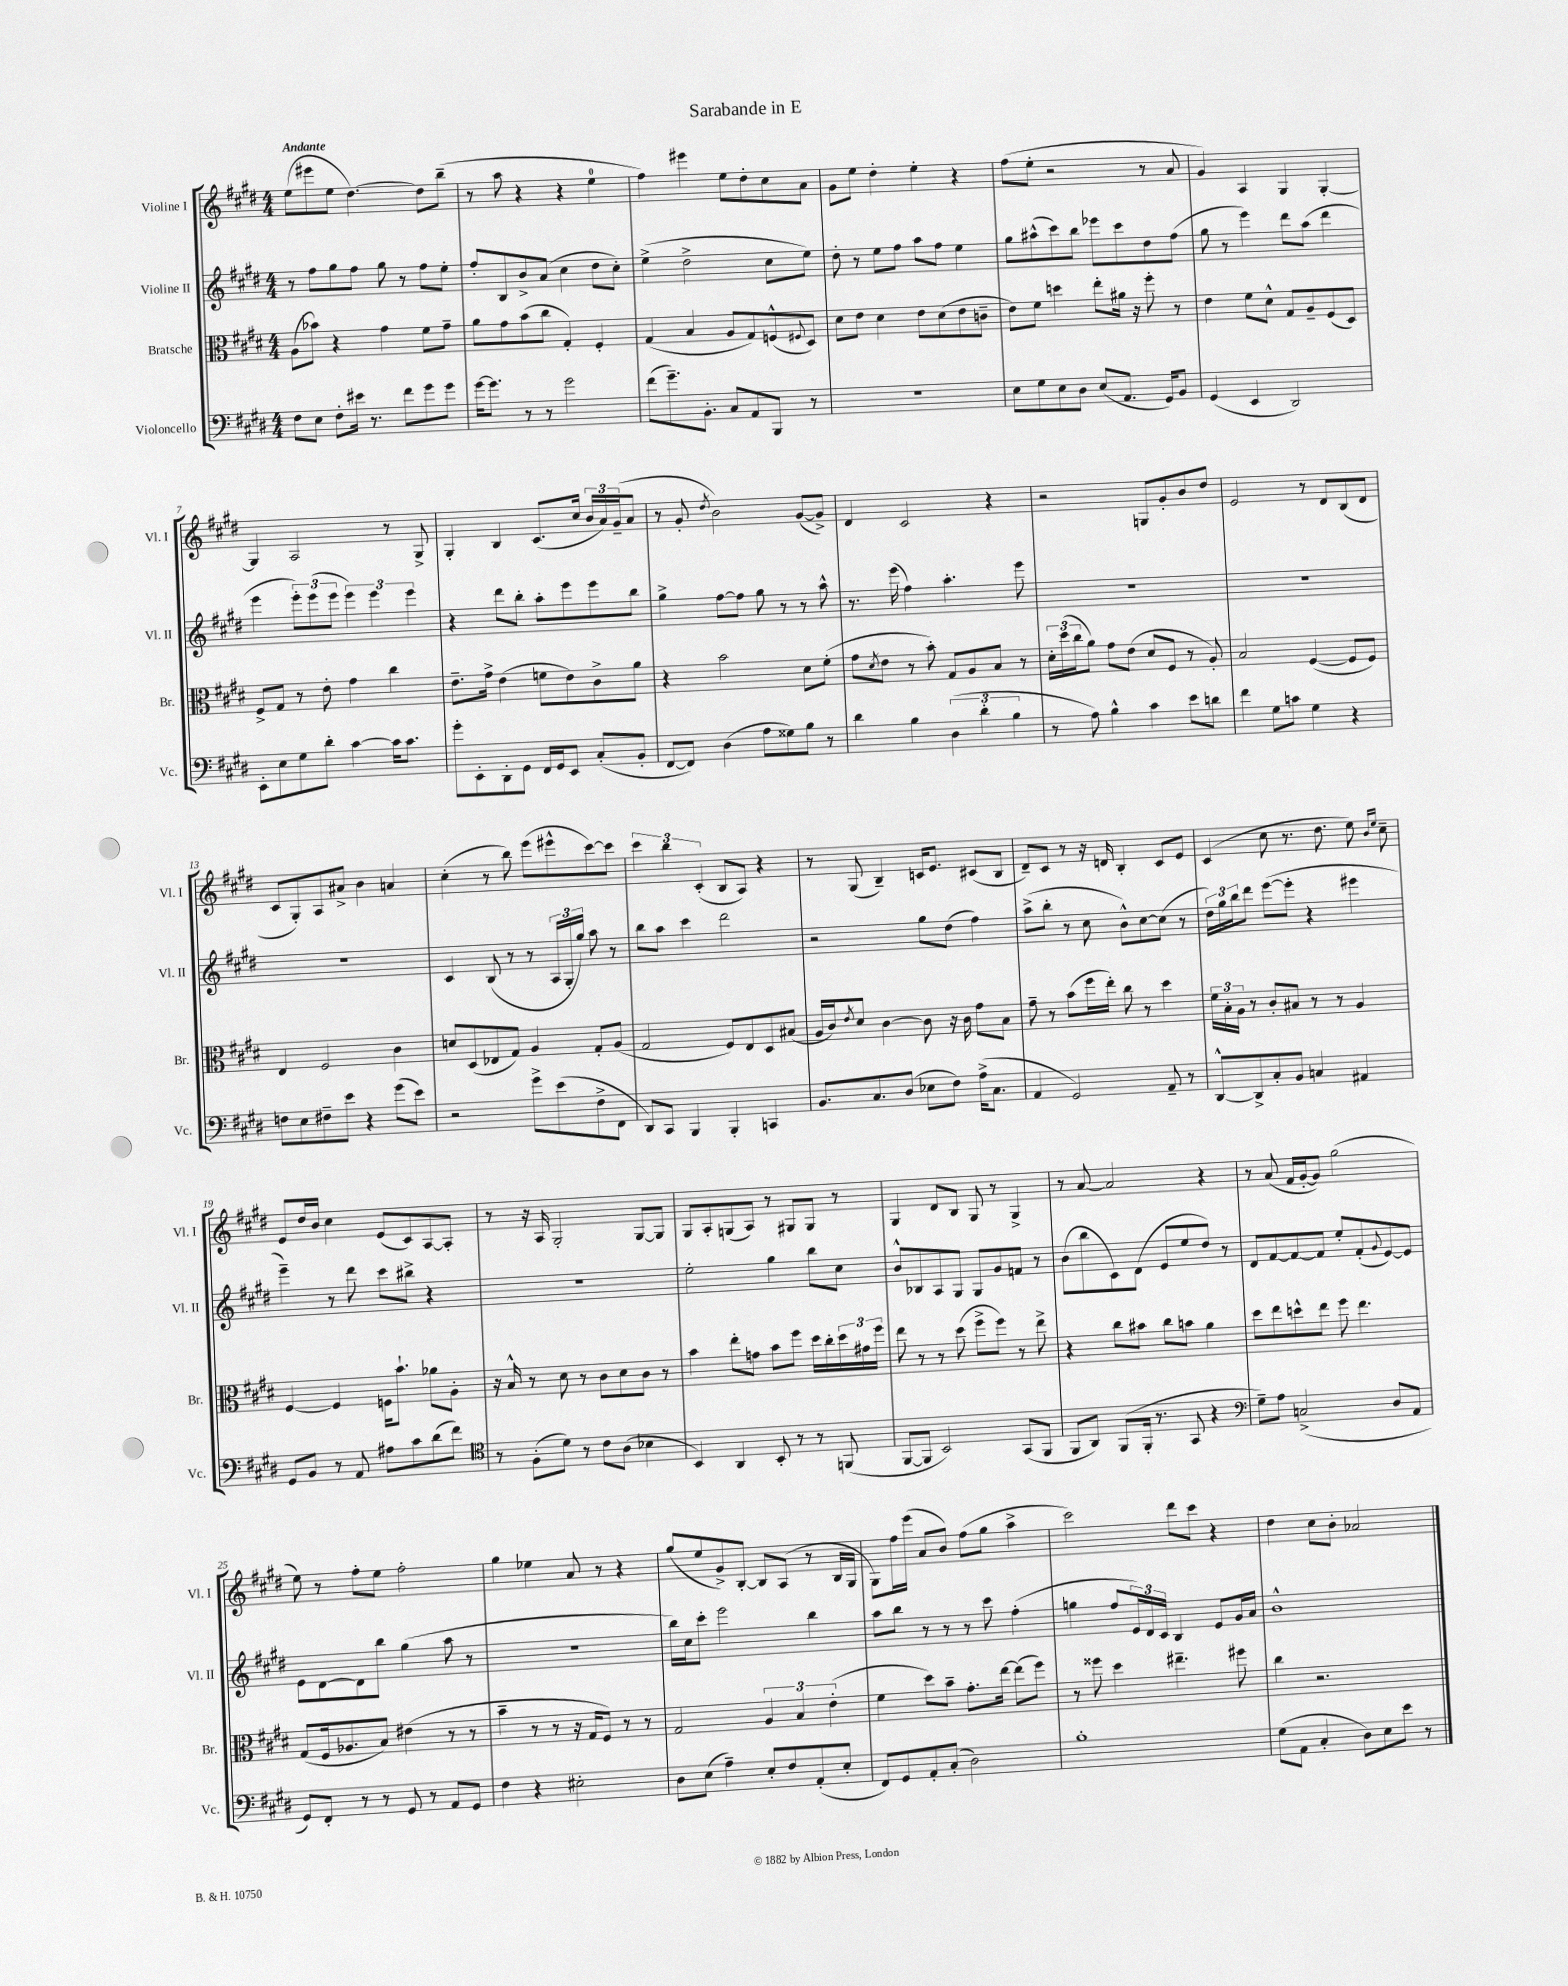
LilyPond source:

\header { title = "Sarabande in E" }
<<
\new StaffGroup <<
\new Staff = "s0" \with { instrumentName = "Violine I" shortInstrumentName = "Vl. I" } {
    \clef treble \key e \major \numericTimeSignature \time 4/4 \tempo "Andante"
    e''8( eis'''8 e''8 dis''4.~) dis''8 b''8--( |
    r8 a''8 r4 r4 e''4-0 |
    fis''4) eis'''4 e''8 dis''8-. cis''8 a'8 |
    gis'8 e''8 dis''4-. e''4-. r4 |
    fis''8( e''8-. r2 r8 a'8 |
    gis'4) a4 gis4 gis4~-. |
    gis4 a2 r8 gis8-> |
    gis4-. b4 cis'8.( cis''16 \tuplet 3/2 { b'16 a'16) gis'16--( } a'8 |
    r8 gis'8-. \acciaccatura { dis''8 } b'2) gis'8~( gis'8->) |
    dis'4 cis'2 r4 |
    r2 g8 gis'8-. b'8 dis''8 |
    e'2 r8 dis'8 b8( dis'8 |
    cis'8 gis8-.) a8 ais'8-> b'4 a'4 |
    cis''4-.( r8 b''8) e'''8( eis'''8-^ cis'''8~) cis'''8 |
    \tuplet 3/2 { cis'''4 b''4 cis'4-.( } b8 a8) r4 |
    r8 gis8( b4--) c'16 e'8. cis'8( b8 |
    dis'8--) cis'8 r8 r16 d'16 b4-. cis'8 e'8 |
    cis'4( cis''8 r8. dis''8. e''8) \grace { b'16 e''16 } cis''8-- |
    e'8 dis''16 b'16 cis''4 e'8( cis'8) a8~ a8-. |
    r8 r16 a16 gis2-. gis8~ gis8 |
    gis8 a8-. g8( a8) r8 gis8 gis8 r8 |
    gis4 dis'8 b8 gis8 r8 gis4-> |
    r8 a'8~ a'2 r4 |
    r8 a'8( fis'16 gis'16~-. gis'8) gis''2( |
    e''8) r8 fis''8-. e''8 fis''2-. |
    gis''4 ees''4 a'8 r8 r4 |
    gis''8( e''8 gis'8->) b8~-. b8 a8( r8 b16 gis16 |
    gis8) fis''16 e'''16( a'8 b'8) fis''8( gis''8 a''4-> |
    cis'''2) dis'''8 cis'''8 r4 |
    dis''4 cis''8 b'8-. aes'2 \bar "|." |
}
\new Staff = "s1" \with { instrumentName = "Violine II" shortInstrumentName = "Vl. II" } {
    \clef treble \key e \major \numericTimeSignature \time 4/4
    r8 fis''8 gis''8 fis''8 gis''8 r8 fis''8 e''8-. |
    fis''8-. b8 b'8-> a'8( cis''4 dis''8 cis''8-.) |
    e''4->( dis''2-> cis''8 e''8) |
    dis''8-. r8 e''8 fis''8 a''8 fis''8 e''4 |
    gis''8 ais''8-^( cis'''8) b''8 ees'''8 cis'''8 dis''8 fis''8( |
    gis''8 r8 e'''4) dis'''8 a''8( dis'''4 |
    e'''4 \tuplet 3/2 { e'''8-.) e'''8( e'''8 } \tuplet 3/2 { e'''4) e'''4 e'''4 } |
    r4 dis'''8 b''8-. a''8-. e'''8 e'''8 b''8 |
    gis''4-> fis''8~ fis''8 gis''8 r8 r8 a''8-^ |
    r8. e'''16( fis''4) a''4.-. e'''8 |
    R1 |
    R1 |
    R1 |
    cis'4 b8( r8 r8 \tuplet 3/2 { a16 gis16-. gis''16) } a''8 r8 |
    b''8 a''8 cis'''4 dis'''2 |
    r2 gis''8 dis''8( fis''4) |
    a''8->( b''8-. r8 cis''8 b'8-^) cis''8~ cis''8( r8 |
    \tuplet 3/2 { dis''16) gis''16 b''16 } dis'''8 e'''8~( e'''8-. r4 eis'''4 |
    e'''4--) r8 dis'''8 cis'''8 bis''8-> r4 |
    R1 |
    e''2-. gis''4 b''8 cis''8 |
    b'8-^ bes8 a8 gis8 gis8 gis'8 f'8 r8 |
    b'8( b''8 cis'8) dis'8( e'8 e''8 dis''8) r8 |
    dis'8 fis'8~ fis'8~ fis'8 e''8-. fis'8-.( \appoggiatura { gis'8 } e'8~) e'8 |
    e'8 dis'8~ dis'8 b''8 gis''4( a''8 r8 |
    R1 |
    b''16) cis''16 cis'''8-. e'''2 b''4 |
    a''8 b''8 r8 r8 r8 cis'''8 fis''4-.( |
    g''4 fis''8 \tuplet 3/2 { e'16) dis'16 cis'16 } b4 e'8 gis'16 a'16 |
    b'1-^ \bar "|." |
}
\new Staff = "s2" \with { instrumentName = "Bratsche" shortInstrumentName = "Br." } {
    \clef alto \key e \major \numericTimeSignature \time 4/4
    a8( bes'8) r4 gis'4 fis'8 gis'8-- |
    a'8 gis'8 b'8( cis''8 gis4-.) fis4-. |
    gis4( b4 a8 gis8) f8-^( \appoggiatura { fis8 } dis8) |
    dis'8 e'8 dis'4 e'8 dis'8( e'8 c'8-- |
    e'8) fis'8 d''4 e''8-. ais'16 r16 fis''8-. r8 |
    e'4 fis'8 dis'8-^ gis8 a8-- fis8( dis8) |
    fis8-> gis8 r8 e'8-. gis'4 cis''4 |
    e'8.-- gis'16-> e'4( f'8 e'8) cis'8-> a'8 |
    r4 b'2 dis'8 fis'8-.( |
    gis'8 \acciaccatura { dis'8 } e'8 r8 b'8-.) gis8 a8 b8 r8 |
    \tuplet 3/2 { dis'16-. dis''16( cis''16 } a'8) gis'8 e'8( dis'8 fis8 r8 a8-.) |
    b2 fis4~( fis8 fis8) |
    e4 fis2 cis'4 |
    d'8 dis8( ees8 gis8) a4 gis8-. a8( |
    gis2 fis8) e8 dis8 bis8( |
    a16 cis'16) \acciaccatura { e'8 } dis'8 cis'4~ cis'8 r16 cis'16 gis'8 b8 |
    gis'8-- r8 b'8( fis''16 e''16-.) cis''8 r8 dis''4 |
    \tuplet 3/2 { fis'16 b16-. a16 } r8 cis'8-. bis8 r8 r8 a4 |
    fis4~ fis4 f16 b'8.-! aes'8 a8-. |
    r16 b16-^ r8 dis'8 r8 cis'8 dis'8 cis'8 r8 |
    b'4 e''8-. g'8 b'8 fis''8 dis''16 cis''16-. \tuplet 3/2 { dis''16 gis'16 fis''16 } |
    e''8 r8 r8 dis''8( fis''8-> fis''8) r8 e''8-> |
    r4 cis''8 bis'8 cis''8 b'8 a'4 |
    dis''8 e''8 d''8-^ e''8 fis''8 e''4. |
    gis8( fis16 aes8. b8) eis'4( r8 r8 |
    b'4-- r8 r8 r16 gis16 fis8) r8 r8 |
    gis2 \tuplet 3/2 { a4 b4 e'4-.( } |
    fis'4 dis''8) b'8-- gis'8.-. e''16~ e''8( fis''8) |
    r8 fisis''8 dis''4 eis''4.-- fis''8 |
    cis''4 r2. \bar "|." |
}
\new Staff = "s3" \with { instrumentName = "Violoncello" shortInstrumentName = "Vc." } {
    \clef bass \key e \major \numericTimeSignature \time 4/4
    fis8 e8 fis8-. eis'16 r8. fis'8 gis'8 gis'8 |
    gis'16~ gis'8. r8 r8 gis'2 |
    fis'8( gis'8.--) b,8.-. cis8 a,8 b,,8 r8 |
    r1 |
    e8 gis8 e8 dis8 e8( a,8. gis,16) b,8 |
    gis,4( e,4 dis,2) |
    e,8-. e8 gis8 dis'8-. cis'4~ cis'16 cis'8. |
    gis'8-. e,8-. dis,8-. gis,8 fis,16 gis,16 e,8 cis8-.( b,8-. |
    fis,8~ fis,8) dis4( a8 gisis8) b8 r8 |
    dis'4 b4 \tuplet 3/2 { dis4( dis'4-. b4 } |
    r8 a8) b4-^ cis'4 e'8 d'8 |
    fis'4 gis8 c'8 gis4 r4 |
    f8 e8 fis8-- e'8 r4 gis'8( e'8) |
    r2 gis'8-> e'8( fis8-> fis,8 |
    dis,8) cis,8 b,,4 b,,4-. c,4 |
    b,8. cis8. dis8( ees8 fis8) a16->( cis8. |
    a,4 gis,2) a,8-- r8 |
    dis,8~-^ dis,8-> cis8-. b,8 c4 ais,4 |
    gis,8 b,8 r8 a,8 ais8 cis'8 dis'8( fis'8) |
    \clef tenor r8 fis8-.( dis'8) r8 cis'8 a8( bes4 |
    b,4) a,4 b,8-. r8 r8 f,8( |
    fis,8~ fis,8 b,2) gis,8( fis,8 |
    fis,8 a,8) fis,8( fis,16-. r8. gis,8 r4 |
    \clef bass gis8--) a8 c2->( dis8 a,8 |
    gis,8) fis,8-. r8 r8 gis,8 r8 a,8 gis,8 |
    fis4 r4 eis2-. |
    dis8 e8( a4--) e8-. fis8 a,8-.( e8-. |
    fis,8) gis,8 a,8-. cis8-.( dis2) |
    b1-. |
    gis8( a,8 cis4-. dis8) e8 e'8 r8 \bar "|." |
}
>>
>>
